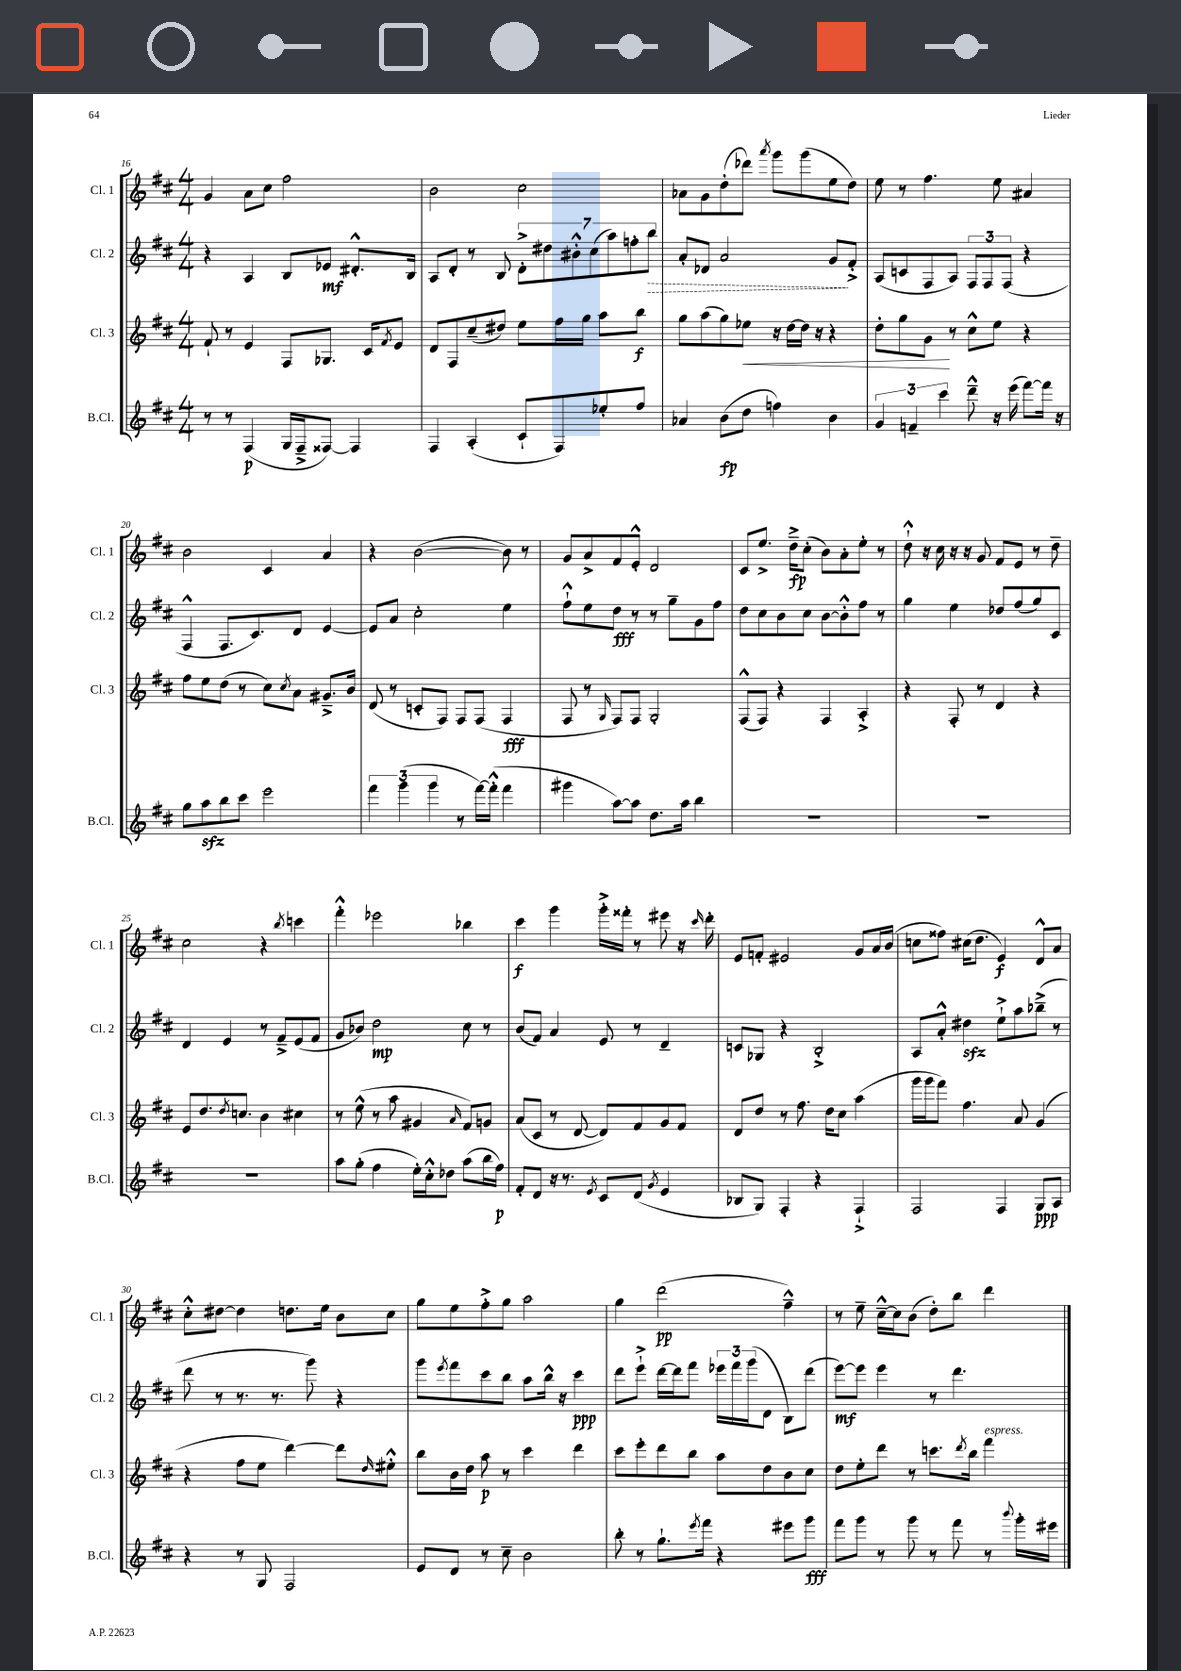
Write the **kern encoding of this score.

**kern	**kern	**kern	**kern
*staff4	*staff3	*staff2	*staff1
*clefG2	*clefG2	*clefG2	*clefG2
*k[f#c#]	*k[f#c#]	*k[f#c#]	*k[f#c#]
*M4/4	*M4/4	*M4/4	*M4/4
8r	8f#`/	4r	4g/
8r	8r	.	.
(4F#/	4e/	4A/	8a\L
.	.	.	8cc#\J
16G/LL	8F#/L	8B/L	2ff#\
16F#~^/J	.	.	.
[8F##/J)	8.G-/J	8e-/J	.
4F##/]	.	8.d#'^^/L	.
.	16c#/LK	.	.
.	8qf#/	.	.
.	8e/J	.	.
.	.	16B/Jk	.
=	=	=	=
4F#/	8d/L	8A/L	2b\
.	8F#/	8d'/J	.
(4A'/	(8cc#~/	8r	.
.	8dd#/J)	8B/	.
8c#`/L	8ee\L	14d'^\L	2cc#\
.	.	14dd#\	.
8F#/)	16ff#\L	.	.
.	.	14b#'^^\	.
.	16gg\JJ	.	.
.	.	(14cc#\	.
8ee-'/	8aa\L	.	.
.	.	14aa\)	.
.	.	14ff'\	.
8ff#/J	8bb\J	.	.
.	.	14bb\J	.
=	=	=	=
4a-/	8gg\L	8a'/L	8a-\L
.	(8aa\	8d-/J	8g\
(8b\L	8gg\)	2a/	(8dd'\
8dd\J	8ee-\J	.	8ddd-\J)
.	.	.	8qaaa/
4ff\)	16r	.	8ggg\L
.	[16dd\LL	.	.
.	16dd\]JJ	.	(8ggg\
.	16r	.	.
4b\	4r	8g/L	8ee\
.	.	8f#'^/J	8dd\J)
=	=	=	=
6g/	8dd'\L	(8A/L	8ee\
.	8gg\	8c/	8r
6f~/	.	.	.
.	8g\J	8F#/	4.ff#\
6ccc#\	.	.	.
.	8r	8A/J)	.
8ddd~^^\	8cc#^^\L	12F#/L	.
.	.	12F#/	.
16r	8ee\J	.	8ee\
.	.	(12F#/J	.
(16eee\	.	.	.
[8fff#\L)	4r	4r	4a#/
16fff#\]Jk	.	.	.
16r	.	.	.
=	=	=	=
8gg\L	8ff#\L	4F#^^/	2b\
8aa\	8ee\	.	.
8bb\	(8dd\J	8.F#/L	.
8ccc#\J	8r	.	.
.	.	8.c#/)	.
2eee\	8cc#\L)	.	4c#/
.	8qcc#/	.	.
.	8a\J	8d/J	.
.	8.g#~^/L	[4e/	4a/
.	16b/Jk	.	.
=	=	=	=
6fff#\	(8d/	8e/]L	4r
.	8r	8a/J	.
(6ggg\	.	.	.
.	8c'/L	2cc#'\	([2b\
6ggg\	.	.	.
.	8F#/J)	.	.
8r	8F#/L	.	.
[16fff#\LL)	(8F#/J	.	.
(16fff#'^^\]JJ	.	.	.
4fff#\	4F#/	4ee\	8b\])
.	.	.	8r
=	=	=	=
4ggg#\	8F#/	8ff#`^^\L	8g/L
.	8r	8ee\	8a^/
.	16qqG/	.	.
[8aa\L)	8F#/L)	8dd\J	8f#/
8aa\]J	8F#/J	8r	8e'^^/J
8.dd\L	2G'/	8r	2d/
.	.	8gg~\L	.
16aa\Jk	.	.	.
4bb\	.	8g\	.
.	.	8ff#\J	.
=	=	=	=
1r	(8F#^^/L	8dd\L	8c#/L
.	8F#/J)	8cc#\	8.ee^/J
.	4r	8b\	.
.	.	.	16dd~^\LK
.	.	8cc#\J	(8cc#'\J
.	4F#/	[8b\L	8b\L)
.	.	8b'^^\]	8a'\
.	4A'^/	8ff#\J	8ee'\J
.	.	8r	8r
=	=	=	=
1r	4r	4gg\	8dd`^^\
.	.	.	16r
.	.	.	16cc#\
.	8F#'/	4ee\	16r
.	.	.	16r
.	8r	.	8g/
.	4d/	8dd-/L	8f#/L
.	.	(8ff#/	8e/J
.	4r	8gg/)	8r
.	.	8c#/J	8dd~\
=	=	=	=
1r	8e/L	4d/	2cc#\
.	8.dd/	.	.
.	.	4e/	.
.	8qdd/	.	.
.	8.cc/J	.	.
.	4b\	8r	4r
.	.	8f#~^/L	.
.	.	.	8qbb/
.	4cc#\	(8e/	4ccc\
.	.	8f#/J	.
=	=	=	=
8aa\L	8r	8g/L	4fff#'^^\
(8gg'\J	(8ee^^\	8b-/J)	.
4ff#\	8r	2dd\	2eee-\
.	8aa\	.	.
16ee'\LL)	4g#/	.	.
16cc#'^^\J	.	.	.
8dd-\J	.	.	.
.	16qqa/	.	.
(8aa\L	8f#/L)	8cc#\	4bb-\
16bb\L	8g/J	8r	.
16ff#\JJ)	.	.	.
=	=	=	=
8f#'/L	(8a/L	(8b/L	4ccc#\
8d/J	8c#/J	8f#/J)	.
16r	8r	4a/	4ggg\
8.r	.	.	.
.	[8d/	.	.
8qe/	.	.	.
8c#/L	8d/]L)	8e/	16ggg'^\LL
.	.	.	16fff##'\JJ
(8d/J	8f#/	8r	8r
8qg/	.	.	.
4e/	8g/	4d~/	8eee#\
.	8f#/J	.	16r
.	.	.	16qqccc#/
.	.	.	16ddd'\
=	=	=	=
8B-/L	8d/L	8c/L	8e/L
8G/J)	8dd/J	8G-/J	8f'/J
4F#'/	8r	4r	2e#/
.	8.ff#\	.	.
4r	.	2B'^/	.
.	16dd\LK	.	.
.	8cc#\J	.	.
4F#`^/	(4aa\	.	8g/L
.	.	.	16a/L
.	.	.	(16b/JJ
=	=	=	=
2F#/	16ggg\LL	8A/L	8cc\L
.	16ggg\J	.	.
.	8fff#\J)	8a'^^/J	8ff##\J)
.	4.ff#\	4dd#\	(16cc#\LK
.	.	.	8.dd\J
4F#/	.	8ee`^\L	4e/)
.	8a/	8aa\	.
8G/L	(4g/	(8bb-~^\J	8d^^/L
8A/J	.	8r	8a/J
=	=	=	=
4r	4r	8ddd\	8cc#'^^\L
.	.	8r	[8dd#\J
8r	8ff#\L	8.r	4dd#\]
8G/	8ee\J	.	.
.	.	8.r	.
2F#/	[4ddd\)	.	8.dd\L
.	.	8ggg\)	.
.	.	.	16ee\Jk
.	8ddd\]L	4r	8b\L
.	16qqdd/	.	.
.	8ee#'^^\J	.	8cc#\J
=	=	=	=
8e/L	8bb\L	8ggg\L	8gg\L
.	.	8qeee/	.
8d/J	16b\L	8fff#\	8ee\
.	16dd\JJ	.	.
8r	8aa\	8ccc#\	8ff#'^\
8cc#~\	8r	8bb\J	8gg\J
2b\	4ccc#\	8aa\L	2aa\
.	.	16bb^^\Jk	.
.	.	16r	.
.	4ddd\	4ccc#\	.
=	=	=	=
8bb'\	8ccc#\L	8ddd\L	4gg\
8r	8eee'\	8eee`^\J	.
8.gg`\L	8ddd\	[16ddd\LL	(2ddd\
.	.	16ddd\]J	.
.	8bb\J	8fff#\J	.
8qeee/	.	.	.
16fff#\Jk	.	.	.
4r	8aa\L	24eee-\LL	.
.	.	24fff#\	.
.	.	(24ggg\J	.
.	8dd\	8d\J	.
8eee#\L	8b\	8B\L)	4ff#~^^\)
8ggg\J	8cc#\J	(8ddd\J	.
=	=	=	=
8fff#\L	8dd\L	[8eee\L)	8r
8ggg\J	8ee'\	8eee\]J	8ee~\
8r	8ddd\J	4eee\	[16cc#~^^\LL
.	.	.	16cc#\]J
8ggg\	8r	.	(8b\J
8r	8.ccc\L	8r	8dd'\L)
8fff#\	.	4.ddd\	8bb\J
.	8qddd/	.	.
.	16bb\Jk	.	.
8r	4fff#\	.	4ddd\
8qqbbb/	.	.	.
16ggg'\LL	.	.	.
16eee#\JJ	.	.	.
==	==	==	==
*-	*-	*-	*-
